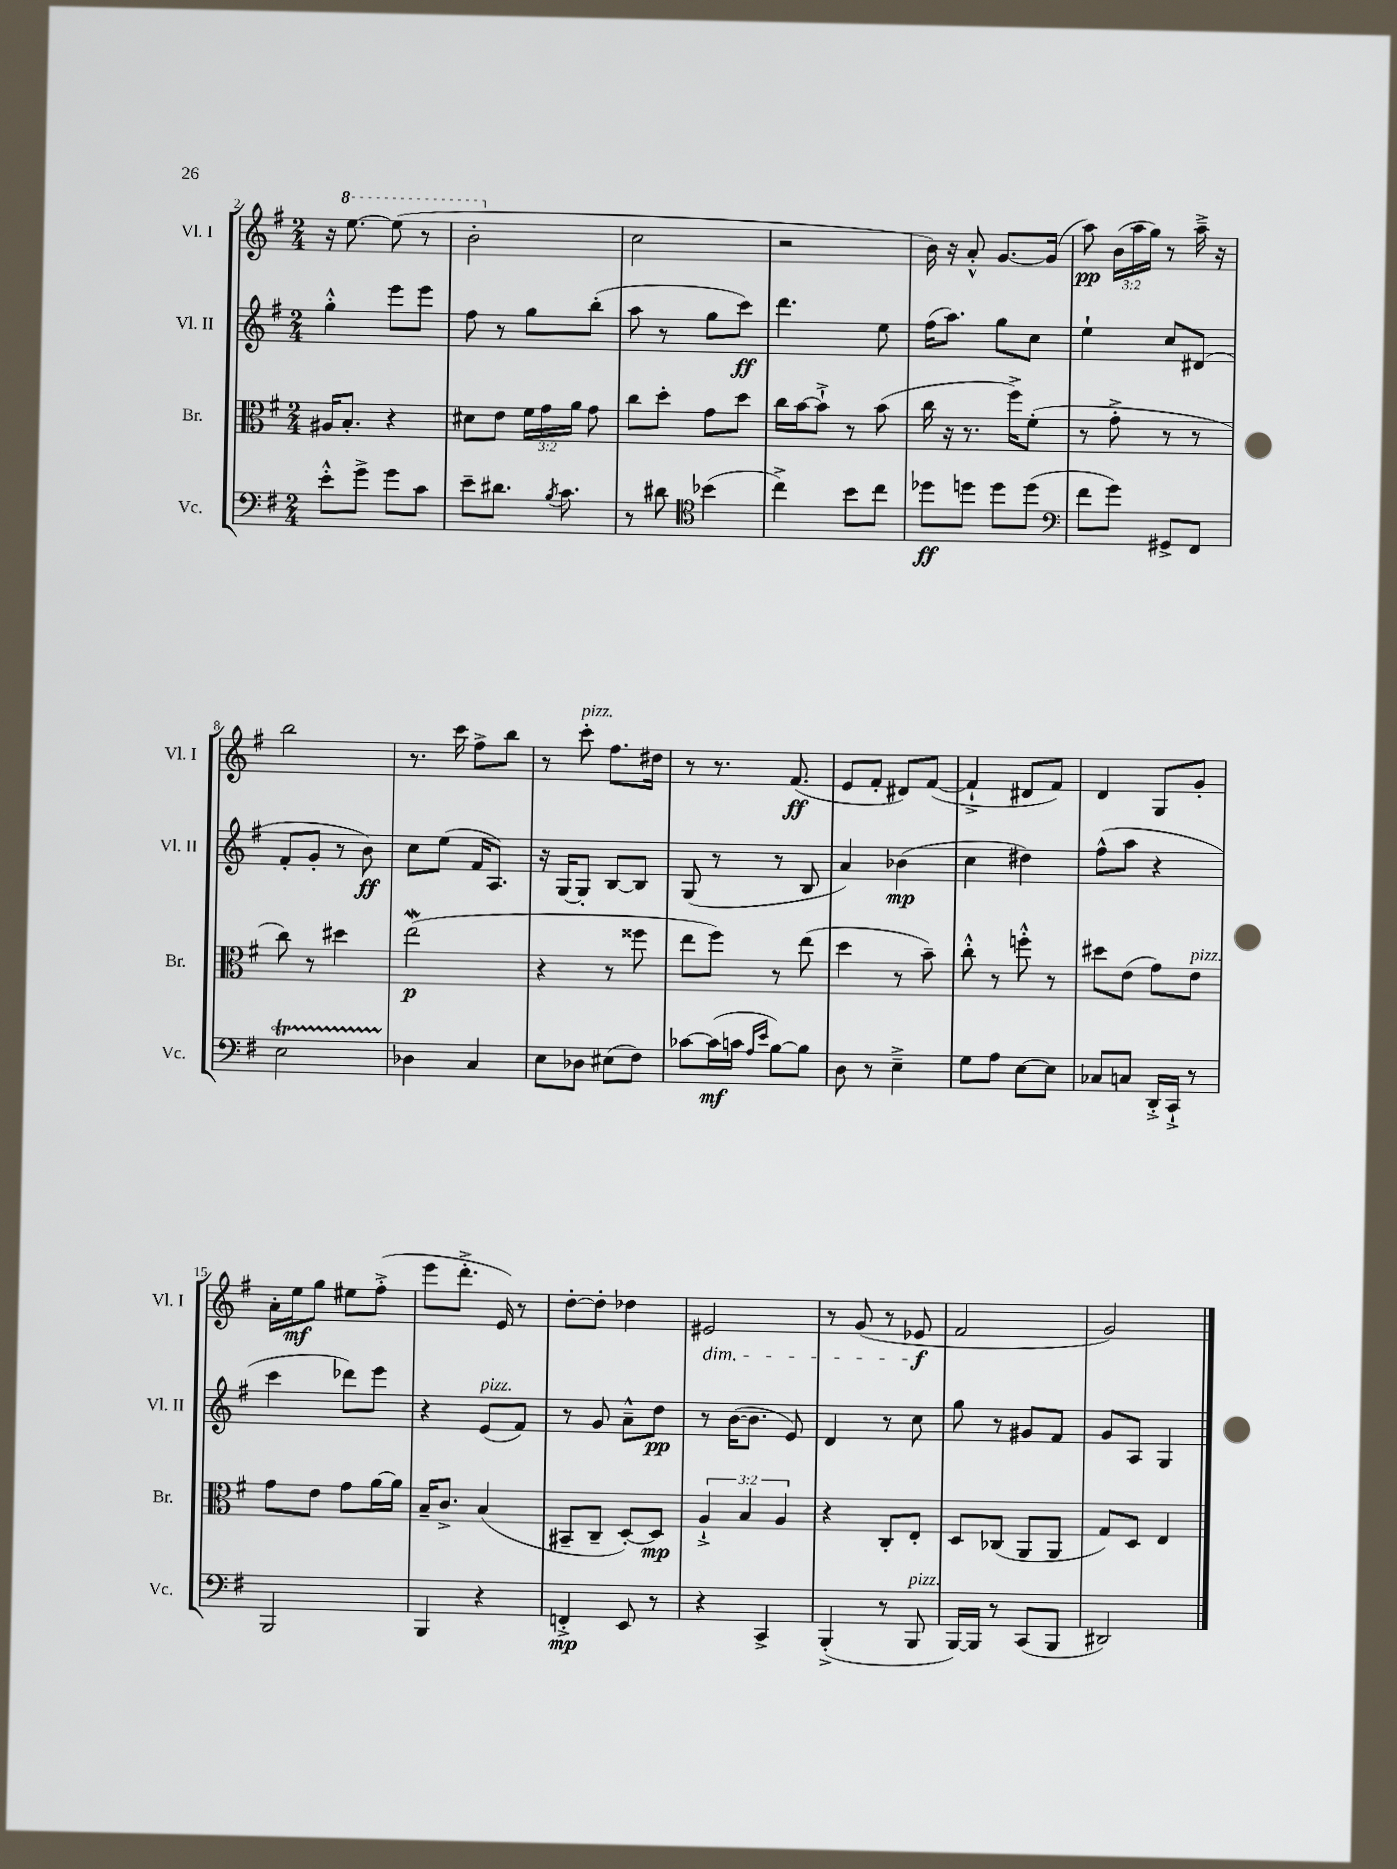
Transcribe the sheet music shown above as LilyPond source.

<<
\new StaffGroup <<
\new Staff = "s0" \with { instrumentName = "Vl. I" shortInstrumentName = "Vl. I" } {
    \clef treble \key g \major \numericTimeSignature \time 2/4 \override Staff.TupletNumber.text = #tuplet-number::calc-fraction-text
    \autoBeamOff r16 \ottava #1 e'''8.~ e'''8( r8 |
    b''2-. \ottava #0 |
    c''2 |
    r2 |
    b'16) r16 a'8-.-^ g'8.[~ g'16]( |
    a''8\pp) \tuplet 3/2 { b'16[( a''16 g''16]) } r8 a''16---> r16 |
    b''2 |
    r8. c'''16 fis''8[-> b''8] |
    r8 c'''8-.^\markup { \italic "pizz." } fis''8.[ dis''16] |
    r8 r8. fis'8.\ff( |
    e'8[ fis'8]-. dis'8[) fis'8]~( |
    fis'4-!-> dis'8[ fis'8]) |
    d'4 g8[ g'8]-. |
    a'16[-. e''16\mf g''8] eis''8[ fis''8]-.->( |
    e'''8[ d'''8.]-.-> e'16) r8 |
    d''8[~-. d''8]-. des''4 |
    eis'2\dim |
    r8 g'8( r8 ees'8\f\! |
    fis'2 |
    g'2) \bar "|." |
}
\new Staff = "s1" \with { instrumentName = "Vl. II" shortInstrumentName = "Vl. II" } {
    \clef treble \key g \major \numericTimeSignature \time 2/4
    \autoBeamOff g''4-.-^ e'''8[ e'''8] |
    fis''8 r8 g''8[ b''8]-.( |
    a''8 r8 g''8[ c'''8]\ff) |
    d'''4. e''8 |
    fis''16[( a''8.]) g''8[ c''8] |
    e''4-! c''8[ dis'8]( |
    fis'8[-. g'8]-. r8 b'8\ff) |
    c''8[ e''8]( fis'16[ a8.]) |
    r16 g16[~ g8]-. b8[~ b8] |
    g8( r8 r8 b8 |
    a'4) bes'4\mp( |
    c''4 dis''4) |
    fis''8[-^( a''8] r4 |
    c'''4 des'''8[) e'''8] |
    r4 e'8[^\markup { \italic "pizz." }( fis'8]) |
    r8 g'8 a'8[---^ d''8]\pp |
    r8 b'16[~( b'8.] e'8) |
    d'4 r8 c''8 |
    g''8 r8 gis'8[ fis'8] |
    g'8[ a8] g4 \bar "|." |
}
\new Staff = "s2" \with { instrumentName = "Br." shortInstrumentName = "Br." } {
    \clef alto \key g \major \numericTimeSignature \time 2/4 \override Staff.TupletNumber.text = #tuplet-number::calc-fraction-text
    \autoBeamOff ais16[ b8.]-. r4 |
    dis'8[ e'8] \tuplet 3/2 { fis'16[ g'16 a'16] } g'8 |
    c''8[ d''8]-. g'8[ d''8] |
    c''16[ b'16~ b'8]-!-> r8 b'8( |
    c''16 r16 r8. fis''16[->) fis'8]-.( |
    r8 g'8-.-> r8 r8 |
    c''8) r8 dis''4 |
    e''2\mordent\p( |
    r4 r8 fisis''8 |
    e''8[ fis''8]) r8 e''8( |
    d''4 r8 b'8--) |
    c''8-.-^ r8 f''8-.-^ r8 |
    dis''8[ e'8]( g'8[) e'8]^\markup { \italic "pizz." } |
    g'8[ e'8] g'8[ a'16~ a'16] |
    b16[-- c'8.]-> b4( |
    bis,8[-- c8]-- d8[~-.) d8]\mp |
    \tuplet 3/2 { a4-!-> b4 a4 } |
    r4 c8[-. e8]-. |
    d8[ ces8]( a,8[ a,8] |
    g8[) d8] e4 \bar "|." |
}
\new Staff = "s3" \with { instrumentName = "Vc." shortInstrumentName = "Vc." } {
    \clef bass \key g \major \numericTimeSignature \time 2/4
    \autoBeamOff e'8[-.-^ g'8]-> g'8[ c'8] |
    e'8[-- dis'8.] \acciaccatura { b8 } c'8. |
    r8 dis'8 \clef tenor bes'4( |
    c''4->) b'8[ c''8] |
    des''8[\ff d''8] d''8[ d''8]( |
    \clef bass fis'8[ g'8]) gis,8[-> fis,8] |
    e2\startTrillSpan |
    des4\stopTrillSpan c4 |
    e8[ des8] eis8[( fis8]) |
    ces'8[~ ces'16\mf( c'16] \grace { a16[ e'16] } b8[~) b8] |
    d8 r8 e4---> |
    g8[ a8] e8[~ e8] |
    ces8[ c8] d,16[-.-> c,16]-!-> r8 |
    b,,2 |
    b,,4 r4 |
    f,4-.->\mp e,8 r8 |
    r4 c,4-> |
    b,,4-.->( r8 b,,8^\markup { \italic "pizz." } |
    b,,16[~) b,,16] r8 c,8[( b,,8] |
    dis,2) \bar "|." |
}
>>
>>
\layout { \context { \Score currentBarNumber = #2 } }
